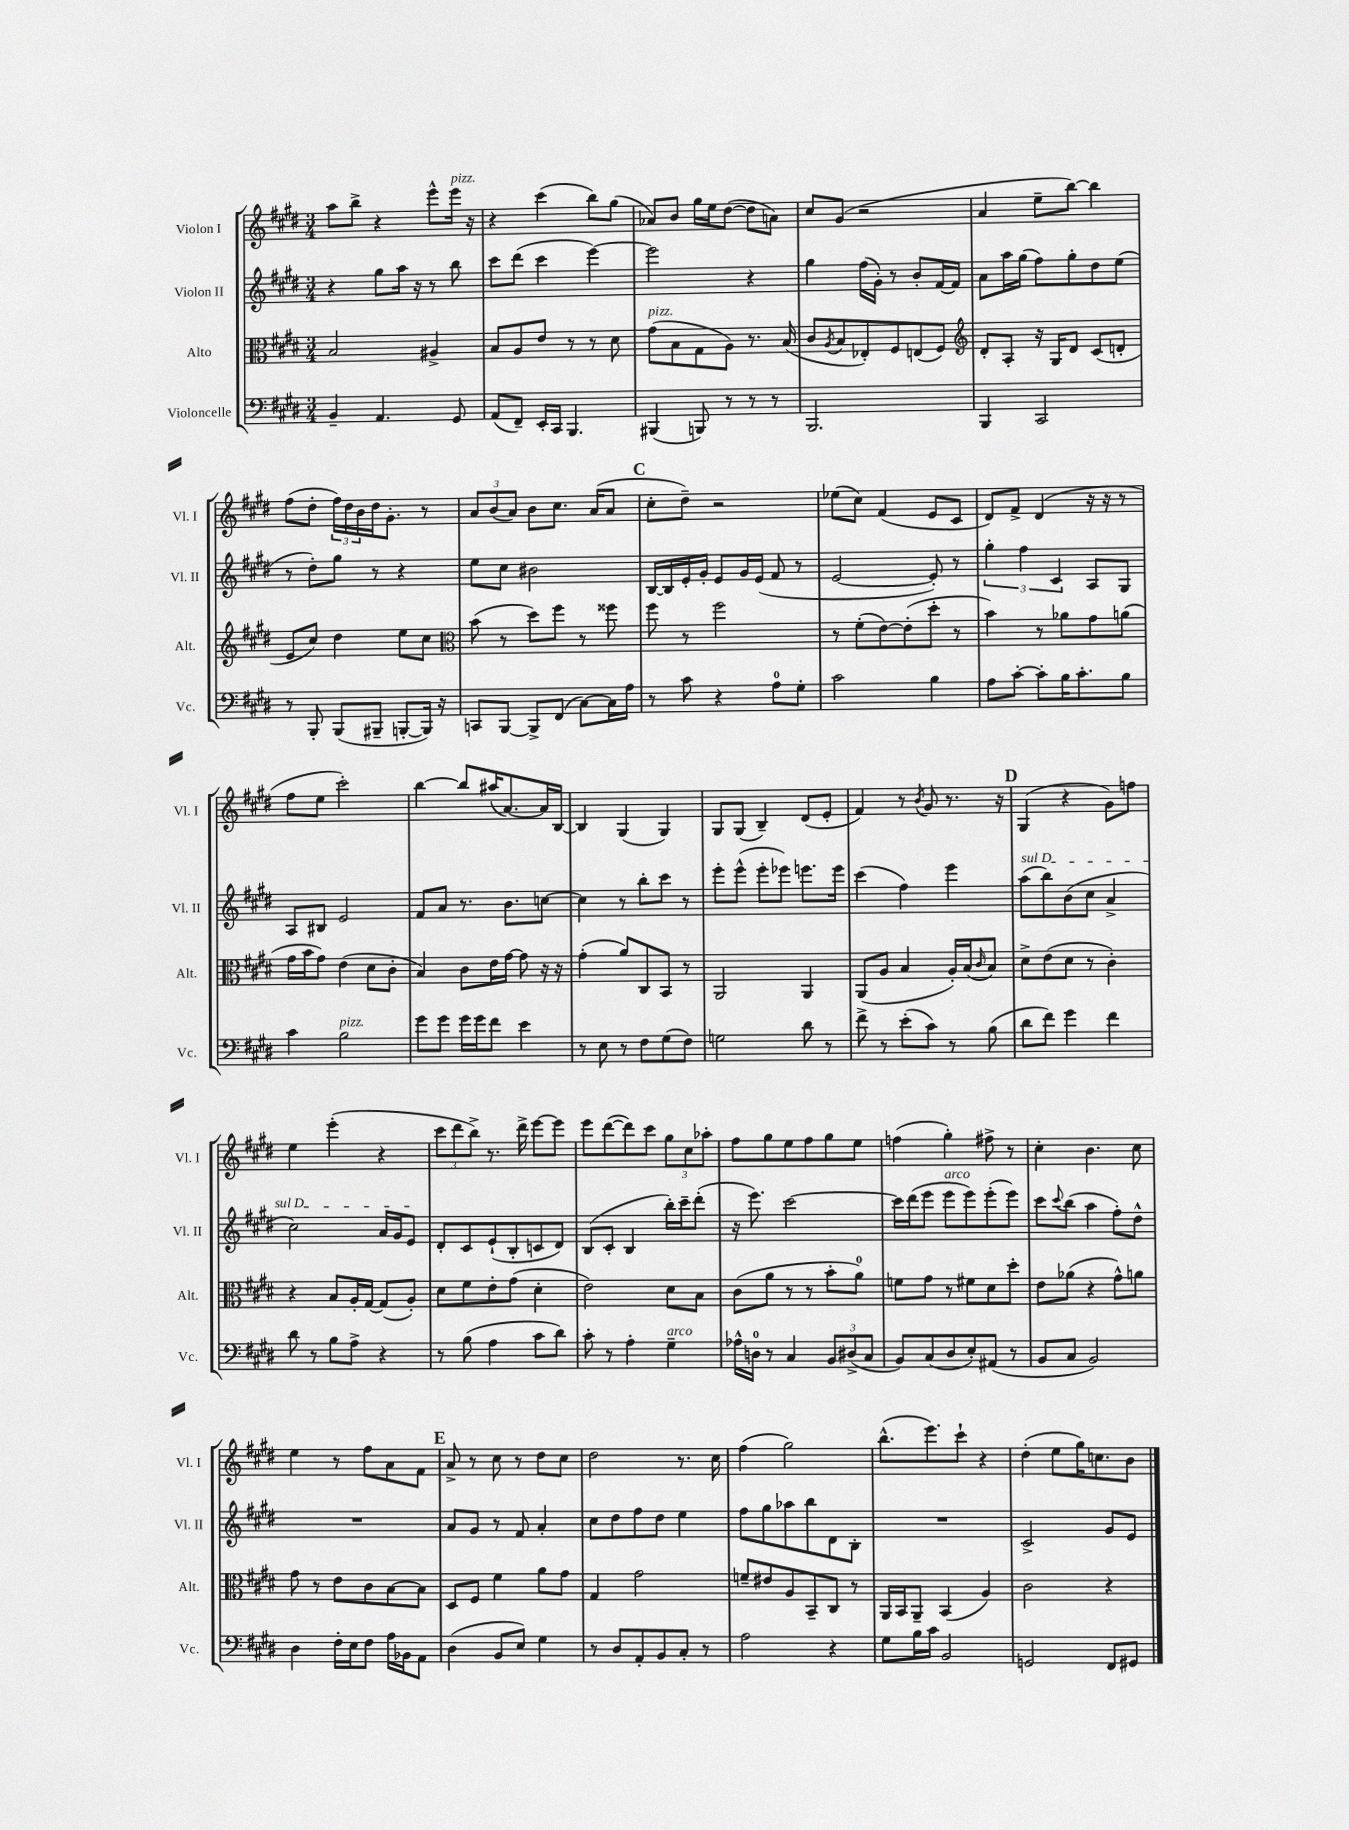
<<
\new StaffGroup <<
\new Staff = "s0" \with { instrumentName = "Violon I" shortInstrumentName = "Vl. I" } {
    \clef treble \key e \major \numericTimeSignature \time 3/4
    a''8 b''8-> r4 e'''8-^ e'''16^\markup { \italic "pizz." } r16 |
    r4 cis'''4( b''8) gis''8( |
    aes'8) b'8 gis''16 e''16 dis''8~( dis''8 a'8) |
    cis''8 gis'8( r2 |
    a'4 e''8-- b''8~) b''4 |
    fis''8( dis''8-. \tuplet 3/2 { fis''16) dis''16 b'16 } dis''16 gis'8.-. r8 |
    \tuplet 3/2 { a'8 b'8( a'8) } b'8 cis''8. a'16( a'8 |
    \mark \markup { \bold "C" } cis''8-. dis''8--) r2 |
    ees''8( cis''8) fis'4( e'8 cis'8 |
    dis'8) fis'8-> dis'4( r16 r16 r8 |
    fis''8 e''8 cis'''2-.) |
    b''4~ b''8 ais''16( a'8.~) a'16 b16~ |
    b4 gis4( gis4) |
    gis8 gis8( b4--) dis'8( e'8-. |
    fis'4) r8 \acciaccatura { b'8 } gis'8 r8. r16 |
    \mark \markup { \bold "D" } gis4( r4 gis'8) f''8 |
    e''4 e'''4-.( r4 |
    \tuplet 3/2 { cis'''8 dis'''8 b''8->) } r8. dis'''16-> e'''8~ e'''8 |
    e'''8 dis'''8~( dis'''8) cis'''8 \tuplet 3/2 { gis''8 cis''8 aes''8-. } |
    fis''8 gis''8 e''8 fis''8 gis''8 e''8 |
    f''4( gis''4-.) fis''8-> r8 |
    cis''4-. b'4. cis''8 |
    e''4 r8 fis''8 a'8 fis'8 |
    \mark \markup { \bold "E" } a'8-> r8 cis''8 r8 dis''8 cis''8 |
    dis''2 r8. cis''16 |
    fis''4( gis''2) |
    b''8.-^( e'''8.) cis'''8-! r4 |
    dis''4-.( e''8 gis''16) c''8. b'8 \bar "|." |
}
\new Staff = "s1" \with { instrumentName = "Violon II" shortInstrumentName = "Vl. II" } {
    \clef treble \key e \major \numericTimeSignature \time 3/4
    r4 gis''8 a''16 r16 r8 b''8 |
    cis'''8 dis'''8( cis'''4 e'''4~) |
    e'''2 r4 |
    gis''4 fis''16( gis'16-.) r8 b'8-. fis'16~ fis'16 |
    a'8 a''16 gis''16( fis''8) gis''8-. dis''8 e''8( |
    r8 dis''8-.) gis''8 r8 r4 |
    e''8 cis''8 bis'2 |
    \mark \markup { \bold "C" } b16~ b16 e'16-. gis'16-. e'8 gis'16 e'16( fis'8 r8 |
    e'2~ e'8-.) r8 |
    \tuplet 3/2 { gis''4-. fis''4 cis'4 } a8 gis8 |
    a8 bis8 e'2 |
    fis'8 a'8 r8. b'8. c''8~ |
    c''4 r8 b''8-. cis'''8 r8 |
    e'''8-. e'''8-^( e'''8-. ees'''8) e'''8. e'''16 |
    cis'''4( fis''4) e'''4 |
    \mark \markup { \bold "D" } \once \override TextSpanner.bound-details.left.text = \markup { \italic "sul D" } a''8\startTextSpan( b''8) b'8( cis''8 a'4-> |
    cis''2) a'16 gis'16 e'8\stopTextSpan |
    dis'8-. cis'8 e'8-!( b8-. c'8 dis'8) |
    b8( cis'8-. b4 b''16-.) cis'''16-- dis'''8-.( |
    r16 e'''8.) cis'''2~ |
    cis'''16 dis'''16( e'''8 e'''8^\markup { \italic "arco" } e'''8) e'''8-.( e'''8) |
    cis'''8 \appoggiatura { cis'''8 } b''8( a''4 fis''8-.) dis''8-^ |
    R2. |
    \mark \markup { \bold "E" } a'8 gis'8 r8 fis'8 a'4-. |
    cis''8 dis''8 fis''8 dis''8 e''4 |
    fis''8 gis''8 aes''8 b''8 dis'8 b8-. |
    R2. |
    cis'2-> gis'8 e'8 \bar "|." |
}
\new Staff = "s2" \with { instrumentName = "Alto" shortInstrumentName = "Alt." } {
    \clef alto \key e \major \numericTimeSignature \time 3/4
    b2 ais4-> |
    b8 a8 e'8 r8 r8 dis'8 |
    gis'8^\markup { \italic "pizz." }( b8 gis8 a8) r8. b16( |
    cis'8 \acciaccatura { a8 } b8 ees8-.) fis8 e8( fis8) |
    \clef treble dis'8-. a8-. r16 gis16 dis'8 cis'8( d'8-. |
    e'8 cis''8) dis''4 e''8 cis''8 |
    \clef alto b'8( r8 dis''8) fis''8 r8 fisis''8 |
    \mark \markup { \bold "C" } fis''8 r8 fis''2 |
    r8 fis'8-.( e'8~) e'8-.( dis''8-. r8 |
    b'4) r8 aes'8 gis'8 a'8( |
    gis'16 b'16 gis'8) e'4( dis'8 cis'8-. |
    b4) cis'8 e'16 gis'16~ gis'8 r16 r16 |
    gis'4-.( a'8) cis8 b,8 r8 |
    a,2 a,4 |
    a,8( a8 b4 a16-.) b16( \grace { cis'16 } b8) |
    \mark \markup { \bold "D" } dis'8-> e'8( dis'8 r8 cis'4-.) |
    r4 b8 a16-. gis16~ gis8( a8-.) |
    dis'8 fis'8 e'8-. gis'8( dis'4-. |
    e'2) dis'8 b8 |
    cis'8( a'8 r8 r8 b'8-. a'8-0) |
    f'8 gis'8 r8 fis'8 dis'8 dis''8-. |
    e'8 aes'8( r4 gis'8-^) a'8 |
    gis'8 r8 e'8 cis'8 b8~ b8 |
    \mark \markup { \bold "E" } dis8 fis8 fis'4 a'8 gis'8 |
    gis4 gis'2 |
    f'8-- eis'8 a8 b,8-- cis8 r8 |
    a,16 b,16 a,8-- b,4( a4) |
    cis'2 r4 \bar "|." |
}
\new Staff = "s3" \with { instrumentName = "Violoncelle" shortInstrumentName = "Vc." } {
    \clef bass \key e \major \numericTimeSignature \time 3/4
    b,4-- a,4. gis,8 |
    a,8( fis,8--) e,16-. cis,16 b,,4. |
    bis,,4( b,,8) r8 r8 r8 |
    b,,2. |
    b,,4 cis,2 |
    r8 b,,8-. b,,8( bis,,8-- b,,8~-. b,,16) r16 |
    c,8 b,,8~ b,,8-> fis,8( cis8~) cis16 a16 |
    \mark \markup { \bold "C" } r8 cis'8 r4 a8-0 gis8-. |
    cis'2 b4 |
    a8 cis'8~-. cis'8-. b16 cis'8.-. b8 |
    cis'4 b2^\markup { \italic "pizz." } |
    gis'8 gis'8 gis'16 gis'16 fis'8 e'4 |
    r8 e8 r8 fis8 gis8( fis8) |
    g2 dis'8 r8 |
    fis'8-> r8 e'8-.( cis'8) r8 b8( |
    \mark \markup { \bold "D" } dis'8 fis'8) gis'4 fis'4 |
    dis'8 r8 b8 a8-> r4 |
    r8 b8( a4 cis'8 dis'8) |
    cis'8-. r8 a4-. gis4--^\markup { \italic "arco" } |
    aes16-^ d16-0 r8 cis4 \tuplet 3/2 { b,8 dis8->( cis8 } |
    b,8) cis8( dis8 e8-.) ais,8( r8 |
    b,8 cis8 b,2) |
    dis4 fis16-. e16 fis8 a16 bes,16 a,8 |
    \mark \markup { \bold "E" } dis4( b,8 e8) gis4 |
    r8 dis8 a,8-. b,8 cis8-. r8 |
    a2 r4 |
    gis8 b16 cis'16 b,2 |
    g,2 fis,8 gis,8 \bar "|." |
}
>>
>>
\layout { \context { \Score \remove "Bar_number_engraver" } }
